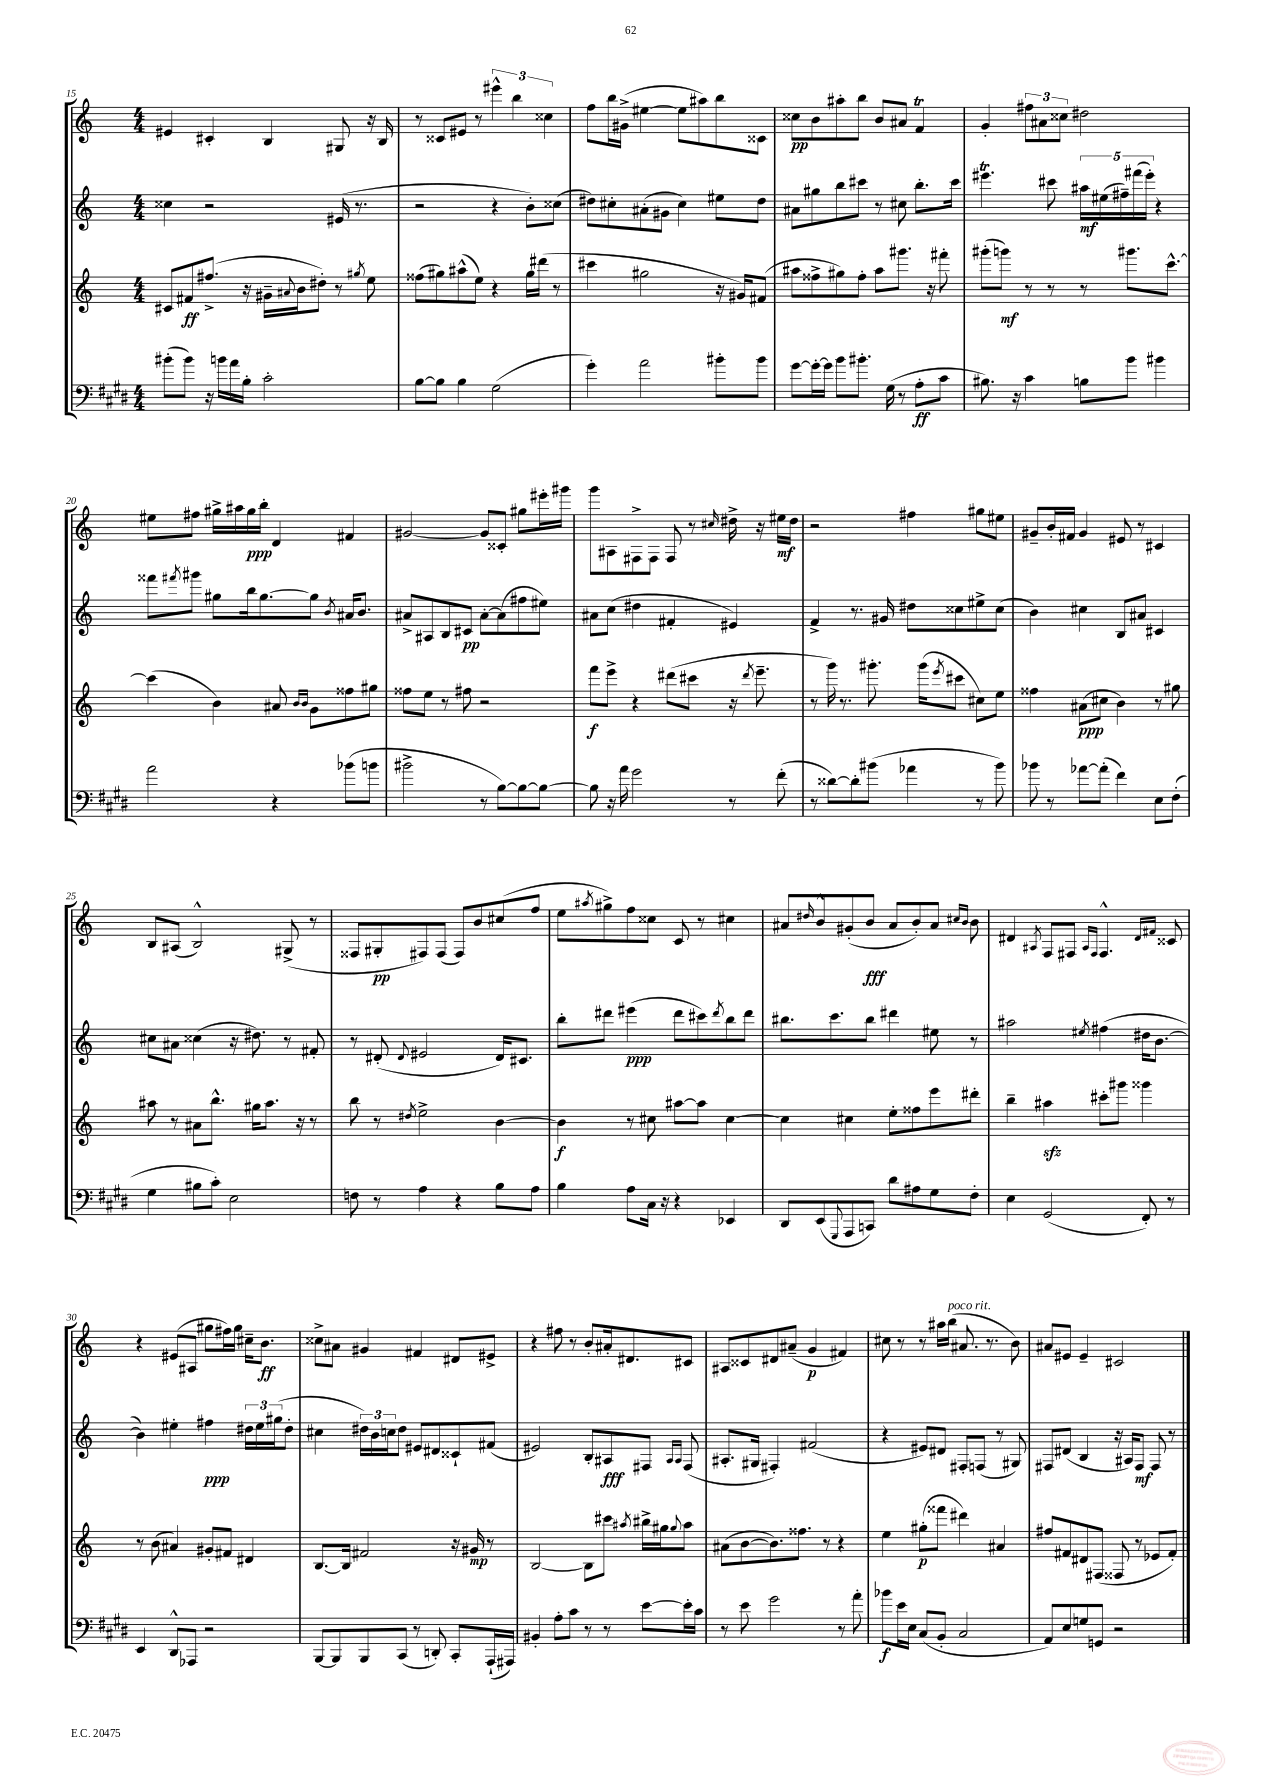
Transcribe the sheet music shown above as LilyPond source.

<<
\new StaffGroup <<
\new Staff = "s0" {
    \clef treble \key c \major \numericTimeSignature \time 4/4
    eis'4 cis'4-. b4 gis8 r16 b16 |
    r8 cisis'8 eis'8 r8 \tuplet 3/2 { eis'''4-^ b''4 cisis''4 } |
    f''8 b''16 gis'16->( eis''4~ eis''8 ais''8) b''8 cisis'8 |
    cisis''8\pp b'8 ais''8-. b''8 b'8 ais'8 f'4\trill |
    g'4-. \tuplet 3/2 { fis''8 ais'8 cisis''8 } dis''2 |
    eis''8 fis''8 gis''16-> ais''16 gis''16\ppp b''16-. d'4 fis'4 |
    gis'2~ gis'8 cisis'8-. gis''8 eis'''16-. gis'''16 |
    g'''8 ais8 fis8-> fis8 fis8 r8 \grace { cis''16 } dis''16-> r16 eis''16\mf dis''16 |
    r2 fis''4 gis''8 eis''8 |
    gis'8-- b'16-. fis'16 gis'4 eis'8 r8 cis'4 |
    b8 ais8( b2-^) gis8->( r8 |
    fisis8 gis8-.\pp fis8) fis8( fis8) b'8 cis''8( f''8 |
    e''8 \acciaccatura { ais''8 } gis''8->) f''8 cisis''8 c'8 r8 cis''4 |
    ais'8 \grace { dis''16 } b'8-^ gis'8-.( b'8\fff ais'8 b'8-.) ais'8 \grace { cis''16 b'16 } b'8 |
    dis'4 \acciaccatura { ais8 } f8 fis8 \grace { ais16 fis16 } fis4.-^ \grace { dis'16 fis'16 } cisis'8 |
    r4 eis'8( ais8 gis''8 fis''16) gis''16 cis''16-- b'8.\ff |
    cisis''8-> ais'8 gis'4 fis'4 dis'8 eis'8-> |
    r4 fis''8 r8 b'8-. ais'16-. dis'8. cis'8 |
    ais8 cisis'8 dis'8 ais'8--( g'4\p fis'4) |
    cis''8 r8 r8 ais''16 b''16^\markup { \italic "poco rit." }( ais'8. r8. b'8) |
    ais'8 eis'8 eis'4-- cis'2 \bar "|." |
}
\new Staff = "s1" {
    \clef treble \key c \major \numericTimeSignature \time 4/4
    cisis''4 r2 eis'16( r8. |
    r2 r4 b'8-.) cisis''8( |
    dis''8) cis''8-. ais'8-.( gis'8 cis''4) eis''8 dis''8 |
    ais'8 gis''8 b''8 cis'''8 r8 cis''8 b''8.-. cis'''16 |
    eis'''4.\trill cis'''8 \tuplet 5/4 { ais''16\mf eis''16( fis''16--) fis'''16( eis'''16-.) } r4 |
    fisis'''8 \acciaccatura { fis'''8 } gis'''8 gis''8 b''16 gis''8.~ gis''8 \acciaccatura { b'8 } ais'16 b'8. |
    ais'8-> ais8 b8 cis'8\pp ais'8~-. ais'8( fis''8 eis''8) |
    ais'8 c''8( dis''4 fis'4-. eis'4) |
    f'4-> r8. gis'16 dis''8 cisis''8 eis''8-> cisis''8( |
    b'4) cis''4 b8 ais'8 cis'4 |
    cis''8 ais'8 cisis''4( r16 dis''8.) r8 fis'8-. |
    r8 dis'8-.( \appoggiatura { dis'8 } eis'2 dis'16) cis'8. |
    b''8-. dis'''8 eis'''4\ppp( dis'''8 cis'''8) \acciaccatura { dis'''8 } b''8 dis'''8 |
    bis''8. c'''8. bis''8 dis'''4 eis''8 r8 |
    ais''2 \acciaccatura { eis''8 } fis''4( dis''16 b'8.~ |
    b'4) eis''4-. fis''4\ppp \tuplet 3/2 { dis''16 eis''16 gis''16( } dis''8-. |
    cis''4 \tuplet 3/2 { dis''16) b'16 c''16 } dis''8 eis'8 dis'8 cisis'8-! fis'8( |
    eis'2) b8-. ais8\fff fis8 \grace { ais16 ais16 } fis8( |
    ais8.-. gis16 fis4-.) fis'2( |
    r4 eis'8) dis'8 fis8-. f8( r8 gis8) |
    fis8 dis'8( b4 r16 ais16) fis8\mf fis8 r8 \bar "|." |
}
\new Staff = "s2" {
    \clef treble \key c \major \numericTimeSignature \time 4/4
    cis'8 fis'8\ff fis''8.->( r16 gis'16-- \appoggiatura { ais'8 } b'16 dis''8-.) r8 \acciaccatura { gis''8 } e''8 |
    fisis''8( gis''8) ais''8-^( e''8) r4 gis''16 dis'''16( r8 |
    cis'''4 gis''2 r16 gis'16) fis'8( |
    ais''8 fisis''8-> gis''8) fisis''8-. ais''8 gis'''8. r16 fis'''8-. |
    gis'''8-.( g'''8\mf) r8 r8 r8 gis'''8. c'''8.~-^ |
    c'''4( b'4) ais'8 \grace { b'16 b'16 } g'8 fisis''8 gis''8 |
    fisis''8 e''8 r8 fis''8 r2 |
    f'''8\f e'''8-> r4 dis'''8( cis'''8 r16 \acciaccatura { dis'''8 } e'''8.-- |
    r8 g'''16) r8. gis'''8.-. gis'''16( \acciaccatura { e'''8 } cis'''8 cis''8) e''8 |
    fisis''4 ais'8\ppp( cis''8 b'4) r8 gis''8 |
    ais''8 r8 ais'8 b''8.-^ gis''16 ais''8. r16 r8 |
    b''8 r8 \acciaccatura { dis''8 } e''2-> b'4~ |
    b'4\f r8 cis''8 ais''8~ ais''8 cis''4~ |
    cis''4 cis''4 e''8-. fisis''8 e'''8 dis'''8-. |
    b''4-- ais''4\sfz cis'''8-. gis'''8 gisis'''4 |
    r8 b'8( ais'4) gis'8-. fis'8 dis'4 |
    b8.~ b16 fis'2 r16 gis'16\mp r8 |
    b2~ b8 cis'''8 \acciaccatura { ais''8 } bis''16-> gis''16 \appoggiatura { gis''8 } ais''8 |
    ais'8( b'8~ b'8.) fisis''8. r8 r4 |
    e''4 gis''8-.\p( fisis'''8 dis'''4) ais'4 |
    fis''8 fis'8 dis'8 fis8( fisis8 r8 ees'8 fis'8-.) \bar "|." |
}
\new Staff = "s3" {
    \clef bass \key e \major \numericTimeSignature \time 4/4
    bis'8-.( bis'8) r16 b'16 a'16 b16-. cis'2-. |
    b8~ b8 b4 gis2( |
    gis'4-.) a'2 bis'8-. bis'8 |
    gis'8~ gis'16~-. gis'16 b'8 bis'8.-. gis16( r8 a8-.\ff cis'8 |
    bis8.) r16 cis'4 b8 b'8 bis'4 |
    a'2 r4 bes'8( b'8 |
    bis'2-> r8 b8~) b8~ b8~ |
    b8 r16 a'16 gis'2 r8 fis'8-.( |
    r8 disis'8~) disis'8-. bis'8( aes'4 r8 bis'8) |
    bes'8 r8 aes'8~ aes'8-.( fis'4) e8 fis8-.( |
    gis4 bis8 cis'8-.) e2 |
    f8 r8 a4 r4 b8 a8 |
    b4 a8 cis16 r16 r4 ees,4 |
    dis,8 e,8( \appoggiatura { gis,,8 } a,,8 c,8) dis'8 ais8 gis8 fis8-. |
    e4 gis,2( fis,8-.) r8 |
    e,4 dis,8-^ aes,,8 r2 |
    b,,8~ b,,8 b,,8 cis,8( r8 d,8-.) cis,8-. a,,16-!( ais,,16) |
    bis,4-. a8-. cis'8 r8 r8 e'8~ e'16-. cis'16 |
    r8 e'8 gis'2 r8 a'8-. |
    bes'8\f e'16 e16 cis8( b,8-. cis2 |
    a,8) e8 g8 g,8 r2 \bar "|." |
}
>>
>>
\layout { \context { \Score currentBarNumber = #15 } }
